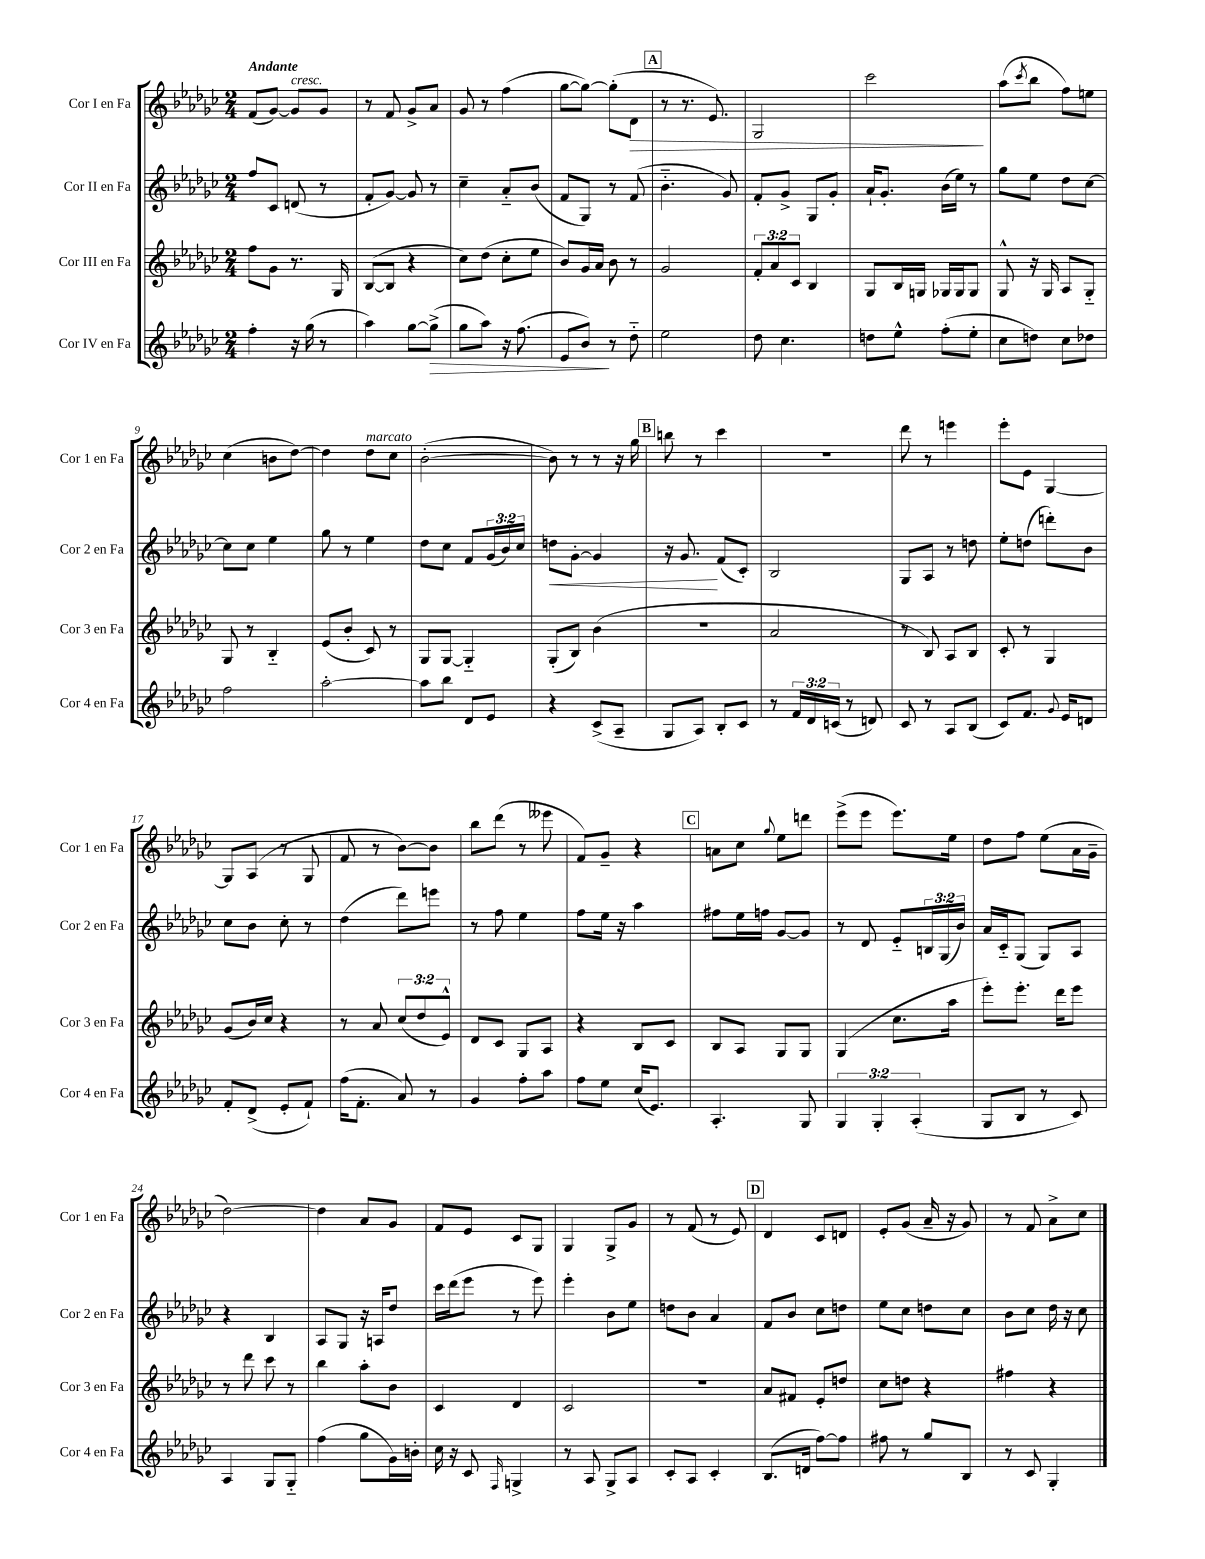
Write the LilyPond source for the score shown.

<<
\new StaffGroup <<
\new Staff = "s0" \with { instrumentName = "Cor I en Fa" shortInstrumentName = "Cor 1 en Fa" } {
    \clef treble \key ges \major \numericTimeSignature \time 2/4 \tempo "Andante"
    f'8( ges'8~) ges'8^\markup { \italic "cresc." } ges'8 |
    r8 f'8 ges'8-> aes'8 |
    ges'8 r8 f''4( |
    ges''8~ ges''8~) ges''8-.( des'8\> |
    \mark \markup { \box "A" } r8 r8. ees'8.) |
    ges2 |
    ces'''2\! |
    aes''8( \acciaccatura { ces'''8 } bes''8 f''8) e''8 |
    ces''4( b'8 des''8~) |
    des''4 des''8^\markup { \italic "marcato" } ces''8 |
    bes'2~-.( |
    bes'8) r8 r8 r16 ges''16 |
    \mark \markup { \box "B" } b''8 r8 ces'''4 |
    R2 |
    des'''8 r8 e'''4 |
    ees'''8-. ees'8 ges4~ |
    ges8 aes8( r8 ges8 |
    f'8 r8 bes'8~) bes'8 |
    bes''8 des'''8( r8 eeses'''8 |
    f'8) ges'8-- r4 |
    \mark \markup { \box "C" } a'8 ces''8 \appoggiatura { ges''8 } ees''8 d'''8 |
    ees'''8->( ees'''8 ees'''8.) ees''16 |
    des''8 f''8 ees''8( aes'16 ges'16-- |
    des''2~) |
    des''4 aes'8 ges'8 |
    f'8 ees'8 ces'8 ges8 |
    ges4 ges8-> ges'8 |
    r8 f'8( r8 ees'8) |
    \mark \markup { \box "D" } des'4 ces'8 d'8 |
    ees'8-. ges'8( aes'16-- r16 ges'8) |
    r8 f'8 aes'8-> ces''8 \bar "|." |
}
\new Staff = "s1" \with { instrumentName = "Cor II en Fa" shortInstrumentName = "Cor 2 en Fa" } {
    \clef treble \key ges \major \numericTimeSignature \time 2/4 \override Staff.TupletNumber.text = #tuplet-number::calc-fraction-text
    f''8 ces'8 d'8( r8 |
    f'8-. ges'8~) ges'8 r8 |
    ces''4-- aes'8-_ bes'8( |
    f'8 ges8) r8 f'8( |
    \mark \markup { \box "A" } bes'4.-_ ges'8) |
    f'8-. ges'8-> ges8 ges'8-. |
    aes'16-! ges'8.-. bes'16( ees''16) r8 |
    ges''8 ees''8 des''8 ces''8~ |
    ces''8 ces''8 ees''4 |
    ges''8 r8 ees''4 |
    des''8 ces''8 f'8 \tuplet 3/2 { ges'16( bes'16) ces''16 } |
    d''8\< ges'8~-. ges'4 |
    \mark \markup { \box "B" } r16 ges'8.\! f'8( ces'8-.) |
    bes2 |
    ges8 aes8 r8 d''8 |
    ees''8-. d''8( d'''8-.) bes'8 |
    ces''8 bes'8 ces''8-. r8 |
    des''4( des'''8) e'''8 |
    r8 f''8 ees''4 |
    f''8 ees''16 r16 aes''4 |
    \mark \markup { \box "C" } fis''8 ees''16 f''16 ges'8~ ges'8 |
    r8 des'8 ees'8-_ \tuplet 3/2 { b16 ges16( bes'16) } |
    aes'16 ces'16-_ ges8( ges8) aes8 |
    r4 bes4 |
    aes8 ges8 r16 a16 des''8 |
    ces'''16 des'''16( ees'''8 r8 ees'''8) |
    ees'''4-. bes'8 ees''8 |
    d''8 bes'8 aes'4 |
    \mark \markup { \box "D" } f'8 bes'8 ces''8 d''8 |
    ees''8 ces''8 d''8 ces''8 |
    bes'8 ces''8 des''16 r16 ces''8 \bar "|." |
}
\new Staff = "s2" \with { instrumentName = "Cor III en Fa" shortInstrumentName = "Cor 3 en Fa" } {
    \clef treble \key ges \major \numericTimeSignature \time 2/4 \override Staff.TupletNumber.text = #tuplet-number::calc-fraction-text
    f''8 ges'8 r8. ges16 |
    bes8~( bes8 r4 |
    ces''8) des''8( ces''8-. ees''8 |
    bes'8) ges'16 aes'16 bes'8 r8 |
    \mark \markup { \box "A" } ges'2 |
    \tuplet 3/2 { f'8-. aes'8 ces'8 } bes4 |
    ges8 bes16 g16 ges16 ges16 ges8 |
    ges8-^ r16 ges16 aes8 ges8-_ |
    ges8 r8 bes4-_ |
    ees'8( bes'8-. ces'8) r8 |
    ges8 ges8~ ges4-_ |
    ges8-.( bes8) bes'4( |
    \mark \markup { \box "B" } R2 |
    aes'2 |
    r8 bes8) aes8 bes8 |
    ces'8-. r8 ges4 |
    ges'8( bes'16) ces''16 r4 |
    r8 aes'8 \tuplet 3/2 { ces''8( des''8 ees'8-^) } |
    des'8 ces'8 ges8 aes8 |
    r4 bes8 ces'8 |
    \mark \markup { \box "C" } bes8 aes8 ges8 ges8 |
    ges4( ces''8. aes''16 |
    ees'''8-.) ees'''8.-. des'''16 ees'''8 |
    r8 des'''8 ces'''8 r8 |
    bes''4 aes''8-. bes'8 |
    ces'4 des'4 |
    ces'2 |
    R2 |
    \mark \markup { \box "D" } aes'8 fis'8 ees'8-. d''8 |
    ces''8 d''8 r4 |
    fis''4 r4 \bar "|." |
}
\new Staff = "s3" \with { instrumentName = "Cor IV en Fa" shortInstrumentName = "Cor 4 en Fa" } {
    \clef treble \key ges \major \numericTimeSignature \time 2/4 \override Staff.TupletNumber.text = #tuplet-number::calc-fraction-text
    f''4-. r16 ges''16( r8 |
    aes''4) ges''8~ ges''8->\>( |
    ges''8 aes''8) r16 f''8.( |
    ees'8 bes'8\!) r8 des''8-_ |
    \mark \markup { \box "A" } ees''2 |
    des''8 ces''4. |
    d''8 ees''8-^ f''8-.( ees''8-. |
    ces''8 d''8) ces''8 des''8 |
    f''2 |
    aes''2~-. |
    aes''8 bes''8 des'8 ees'8 |
    r4 ces'8->( aes8-- |
    \mark \markup { \box "B" } ges8 aes8) bes8-. ces'8 |
    r8 \tuplet 3/2 { f'16 des'16 c'16( } r8 d'8) |
    ces'8 r8 aes8 bes8( |
    ces'8) f'8. \appoggiatura { ges'8 } ees'16 d'8 |
    f'8-. des'8->( ees'8-. f'8-!) |
    f''16( f'8.-. aes'8) r8 |
    ges'4 f''8-. aes''8 |
    f''8 ees''8 ces''16( ees'8.) |
    \mark \markup { \box "C" } aes4.-. ges8 |
    \tuplet 3/2 { ges4 ges4-. aes4-.( } |
    ges8 bes8 r8 ces'8) |
    aes4 ges8 ges8-_ |
    f''4( ges''8 ges'16) b'16-. |
    ces''16 r16 ces'8 \grace { f16 } g4-> |
    r8 aes8 ges8-> aes8 |
    ces'8-. aes8 ces'4-. |
    \mark \markup { \box "D" } bes8.( d'16 f''8~) f''8 |
    fis''8 r8 ges''8 bes8 |
    r8 ces'8 ges4-. \bar "|." |
}
>>
>>
